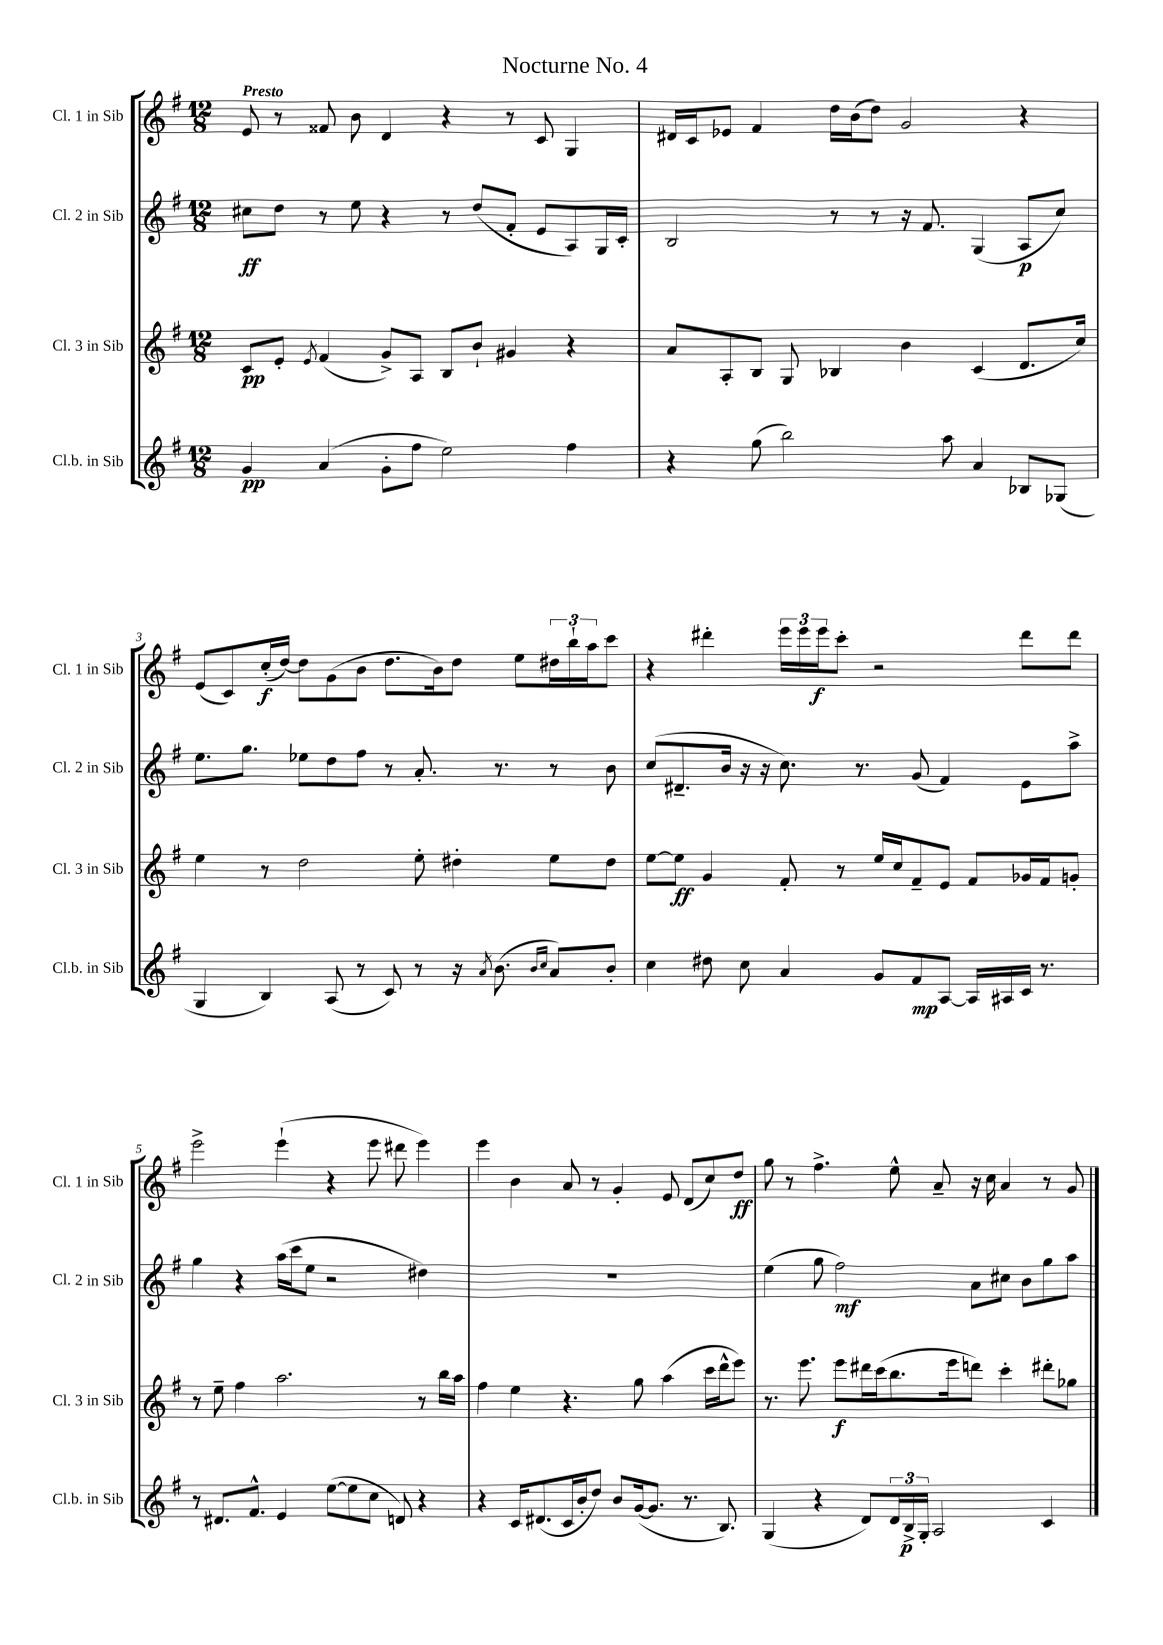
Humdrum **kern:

**kern	**dynam	**kern	**dynam	**kern	**dynam	**kern	**dynam
*part4	*part4	*part3	*part3	*part2	*part2	*part1	*part1
*staff4	*staff4	*staff3	*staff3	*staff2	*staff2	*staff1	*staff1
*I"Cl.b. in Sib	*	*I"Cl. 3 in Sib	*	*I"Cl. 2 in Sib	*	*I"Cl. 1 in Sib	*
*I'Cl.b. in Sib	*	*I'Cl. 3 in Sib	*	*I'Cl. 2 in Sib	*	*I'Cl. 1 in Sib	*
*clefG2	*	*clefG2	*	*clefG2	*	*clefG2	*
*k[f#]	*	*k[f#]	*	*k[f#]	*	*k[f#]	*
*M12/8	*	*M12/8	*	*M12/8	*	*M12/8	*
=1	=1	=1	=1	=1	=1	=1	=1
!	!	!	!	!	!	!LO:TX:a:B:t=Presto	!
4g/	pp	8c/L	pp	8cc#X\L	ff	8e/	.
.	.	8e'/J	.	8dd\J	.	8r	.
.	.	8qe/	.	.	.	.	.
(4a/	.	(4f#/	.	8r	.	8f##X/	.
.	.	.	.	8ee\	.	8b\	.
8g'\L	.	8g^/L)	.	4r	.	4d/	.
8ff#\J	.	8A/J	.	.	.	.	.
2ee\)	.	8B/L	.	8r	.	4r	.
.	.	8b`/J	.	(8dd/L	.	.	.
.	.	4g#X/	.	8f#'/J	.	8r	.
.	.	.	.	8e/L	.	8c/	.
4ff#\	.	4r	.	8A/)	.	4G/	.
.	.	.	.	16G/L	.	.	.
.	.	.	.	16c'/JJ	.	.	.
=2	=2	=2	=2	=2	=2	=2	=2
4r	.	8a/L	.	2B/	.	16d#X/LL	.
.	.	.	.	.	.	16c/J	.
.	.	8A'/	.	.	.	8e-X/J	.
(8gg\	.	8B/J	.	.	.	4f#/	.
2bb\)	.	8G/	.	.	.	.	.
.	.	4B-X/	.	8r	.	16dd\LL	.
.	.	.	.	.	.	(16b\J	.
.	.	.	.	8r	.	8dd\J)	.
.	.	4b\	.	16r	.	2g/	.
.	.	.	.	8.f#/	.	.	.
8aa\	.	.	.	.	.	.	.
4a/	.	(4c/	.	(4G/	.	.	.
8B-X/L	.	8.d/L	.	8A/L	p	4r	.
(8G-X/J	.	.	.	8cc/J)	.	.	.
.	.	16cc/Jk)	.	.	.	.	.
!!LO:LB:g=z
=3	=3	=3	=3	=3	=3	=3	=3
4G/	.	4ee\	.	8.ee\L	.	(8e/L	.
.	.	.	.	.	.	8c/)	.
.	.	.	.	8.gg\J	.	.	.
4B/)	.	8r	.	.	.	(16cc'/L	f
.	.	.	.	.	.	[16dd/JJ)	.
.	.	2dd\	.	8ee-X\L	.	8dd\L]	.
(8A/	.	.	.	8dd\	.	(8g\	.
8r	.	.	.	8ff#\J	.	8b\J	.
8c/)	.	.	.	8r	.	8.dd\L	.
8r	.	8ee'\	.	8.a'/	.	.	.
.	.	.	.	.	.	16b\k)	.
16r	.	4dd#X'\	.	.	.	8dd\J	.
8qa/	.	.	.	.	.	.	.
(8.b\	.	.	.	8.r	.	.	.
.	.	.	.	.	.	8ee\L	.
16qqb/LL	.	.	.	.	.	.	.
16qqcc/JJ	.	.	.	.	.	.	.
8a/L)	.	8ee\L	.	8r	.	24dd#X\L	.
.	.	.	.	.	.	24bb`\	.
.	.	.	.	.	.	24aa\J	.
8b'/J	.	8dd#\J	.	8b\	.	8ccc\J	.
=4	=4	=4	=4	=4	=4	=4	=4
4cc\	.	[8ee\L	.	(8cc/L	.	4r	.
.	.	8ee\J]	ff	8.d#X~/	.	.	.
8dd#X\	.	4g/	.	.	.	4ddd#X'\	.
.	.	.	.	16b/Jk	.	.	.
8cc\	.	.	.	16r	.	.	.
.	.	.	.	16r	.	.	.
4a/	.	8f#'/	.	8.cc\)	.	24eee\LL	.
.	.	.	.	.	.	24eee\	.
.	.	.	.	.	.	24eee\J	f
.	.	8r	.	.	.	8ccc'\J	.
.	.	.	.	8.r	.	.	.
8g/L	.	16ee/LL	.	.	.	2r	.
.	.	16cc/J	.	.	.	.	.
8f#/	mp	8f#~/	.	(8g/	.	.	.
[8A/J	.	8e/J	.	4f#/)	.	.	.
16A/LL]	.	8f#/L	.	.	.	.	.
16A#X/	.	.	.	.	.	.	.
16c/JJ	.	16g-X/L	.	8e\L	.	8ddd#\L	.
8.r	.	16f#/J	.	.	.	.	.
.	.	8gn'/J	.	8aa^\J	.	8ddd#\J	.
!!LO:LB:g=z
=5	=5	=5	=5	=5	=5	=5	=5
8r	.	8r	.	4gg\	.	2eee^\	.
8.d#X/L	.	8ee~\	.	.	.	.	.
.	.	4ff#\	.	4r	.	.	.
8.f#^^/J	.	.	.	.	.	.	.
4e/	.	2.aa\	.	(16aa\LL	.	(4eee`\	.
.	.	.	.	16ccc\J	.	.	.
.	.	.	.	8ee\J	.	.	.
([8ee\L	.	.	.	2r	.	4r	.
8ee\]	.	.	.	.	.	.	.
8cc\J	.	.	.	.	.	8eee\	.
8dn/)	.	.	.	.	.	8ddd#X\	.
4r	.	8r	.	4dd#X\)	.	4eee\)	.
.	.	16bb\LL	.	.	.	.	.
.	.	16aa\JJ	.	.	.	.	.
=6	=6	=6	=6	=6	=6	=6	=6
4r	.	4ff#\	.	1.r	.	4eee\	.
16c/KL	.	4ee\	.	.	.	4b\	.
(8.d#X/	.	.	.	.	.	.	.
16c/L	.	4.r	.	.	.	8a/	.
16b'/J	.	.	.	.	.	.	.
8dd/J)	.	.	.	.	.	8r	.
8b/L	.	.	.	.	.	4g'/	.
([16g/k	.	8gg\	.	.	.	.	.
8.g/J]	.	.	.	.	.	.	.
.	.	(4aa\	.	.	.	8e/	.
8.r	.	.	.	.	.	(8d/L	.
.	.	16ccc\LL	.	.	.	8cc/)	.
8.B/)	.	16ddd^^\J	.	.	.	.	.
.	.	8eee\J)	.	.	.	8dd/J	ff
=7	=7	=7	=7	=7	=7	=7	=7
(4G/	.	8.r	.	(4ee\	.	8gg\	.
.	.	.	.	.	.	8r	.
.	.	8.eee\	.	.	.	.	.
4r	.	.	.	8gg\	.	4.ff#^\	.
.	.	8eee\L	f	2ff#\)	mf	.	.
8d/L)	.	16ddd#X\L	.	.	.	.	.
.	.	(16ccc\J	.	.	.	.	.
24d/L	.	8.bb\	.	.	.	8ee^^\	.
24B^/	p	.	.	.	.	.	.
24G'/JJ	.	.	.	.	.	.	.
2A/	.	.	.	.	.	8a~/	.
.	.	16eee\k	.	.	.	.	.
.	.	8dddn\J)	.	8a\L	.	16r	.
.	.	.	.	.	.	16cc\	.
.	.	4ccc'\	.	8cc#X\J	.	4a/	.
.	.	.	.	8b\L	.	.	.
4c/	.	8ddd#X'\L	.	8gg\	.	8r	.
.	.	8gg-X\J	.	8aa\J	.	8g/	.
==	==	==	==	==	==	==	==
*-	*-	*-	*-	*-	*-	*-	*-
